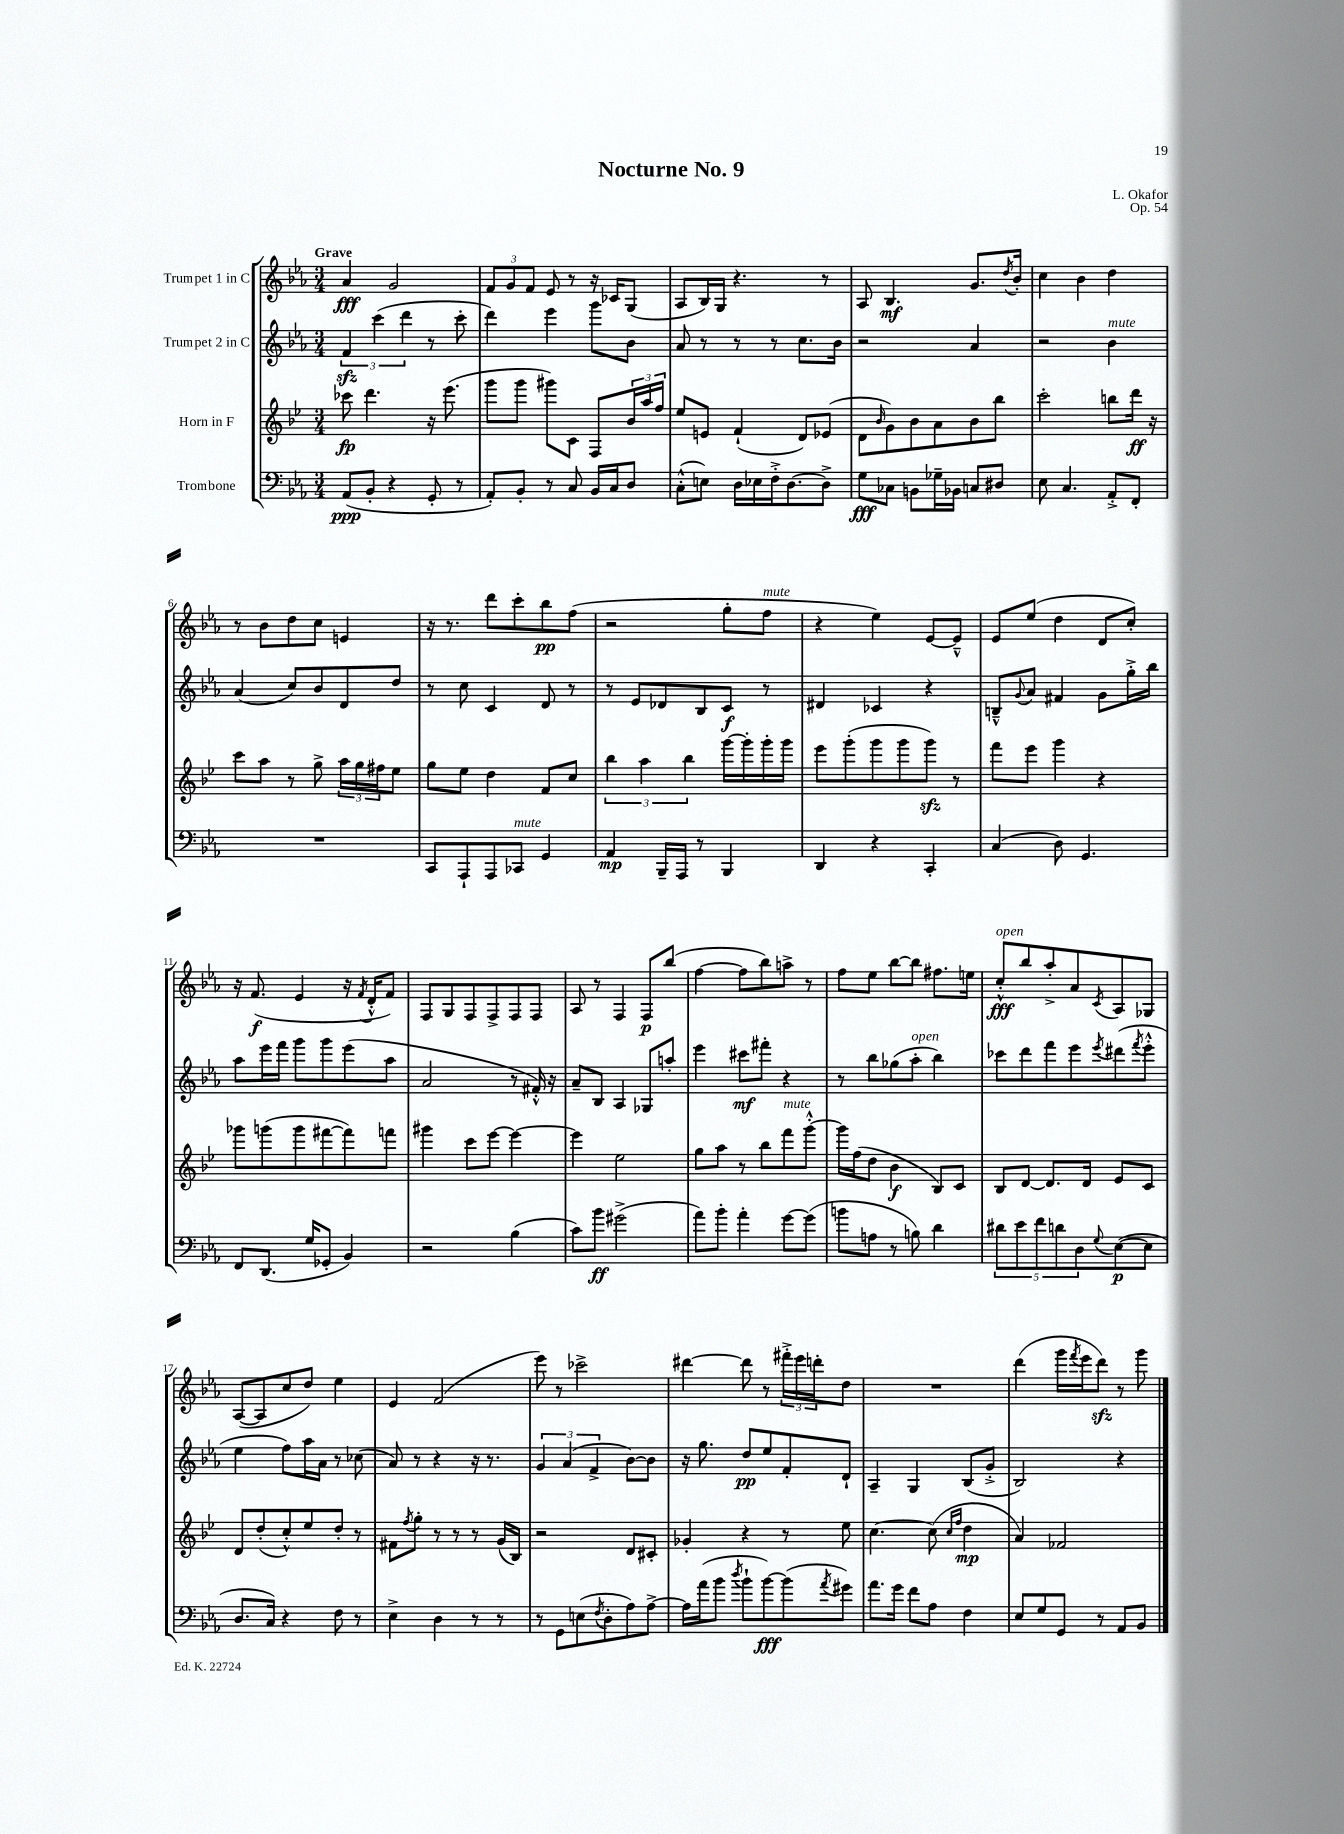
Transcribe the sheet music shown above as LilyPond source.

\header { title = "Nocturne No. 9" composer = "L. Okafor" opus = "Op. 54" }
<<
\new StaffGroup <<
\new Staff = "s0" \with { instrumentName = "Trumpet 1 in C" } {
    \clef treble \key ees \major \numericTimeSignature \time 3/4 \tempo "Grave"
    aes'4\fff g'2 |
    \tuplet 3/2 { f'8 g'8 f'8 } ees'8 r8 r16 ces'16 g8( |
    aes8 bes16) g16 r4. r8 |
    aes8 bes4.\mf g'8. \acciaccatura { d''8 } bes'16-. |
    c''4 bes'4 d''4 |
    r8 bes'8 d''8 c''8 e'4 |
    r16 r8. d'''8 c'''8-. bes''8\pp f''8( |
    r2 g''8-. f''8^\markup { \italic "mute" } |
    r4 ees''4) ees'8~ ees'8---^ |
    ees'8 ees''8( d''4 d'8 c''8-.) |
    r16 f'8.\f( ees'4 r16 \acciaccatura { f'8 } d'16-.-^ f'8) |
    f8 g8 f8 f8-> f8 f8 |
    aes8 r8 f4 f8\p bes''8( |
    f''4~ f''8 bes''8) a''8-> r8 |
    f''8 ees''8 bes''8~ bes''8 fis''8. e''16 |
    c''8-.-^\fff^\markup { \italic "open" } bes''8 aes''8-.-> aes'8 \acciaccatura { c'8 } aes8 ges8 |
    aes8~( aes8 c''8 d''8) ees''4 |
    ees'4 f'2( |
    ees'''8) r8 ces'''2-> |
    dis'''4~ dis'''8 r8 \tuplet 3/2 { fis'''16-.-> ees'''16 d'''16-. } d''8 |
    R2. |
    d'''4( g'''16 \acciaccatura { f'''8 } ees'''16 d'''8\sfz) r8 g'''8 \bar "|." |
}
\new Staff = "s1" \with { instrumentName = "Trumpet 2 in C" } {
    \clef treble \key ees \major \numericTimeSignature \time 3/4
    \tuplet 3/2 { f'4\sfz c'''4( d'''4 } r8 c'''8-. |
    d'''4) ees'''4 g'''8 bes'8 |
    aes'8 r8 r8 r8 c''8. bes'16 |
    r2 aes'4 |
    r2 bes'4^\markup { \italic "mute" } |
    aes'4( c''8) bes'8 d'8 d''8 |
    r8 c''8 c'4 d'8 r8 |
    r8 ees'8 des'8 bes8 c'8\f r8 |
    dis'4 ces'4 r4 |
    b8---^ \appoggiatura { g'8 } aes'8 fis'4 g'8 g''16-.-> bes''16 |
    aes''8 ees'''16 f'''16 g'''8 g'''8 ees'''8( aes''8 |
    aes'2 r8 fis'16-.-^) r16 |
    aes'8-- bes8 aes4 ges8 a''8-. |
    ees'''4 cis'''8\mf fis'''8-. r4 |
    r8 bes''8 ges''8( aes''8-.^\markup { \italic "open" } bes''4) |
    ces'''8 d'''8 f'''8 ees'''8 \acciaccatura { ees'''8 } dis'''8( \acciaccatura { f'''8 } ees'''8-.-^ |
    ees''4 f''8) aes''16 aes'16 r8 ces''8( |
    aes'8) r8 r4 r16 r8. |
    \tuplet 3/2 { g'4 aes'4( f'4-> } bes'8~) bes'8 |
    r16 g''8. d''8\pp ees''8 f'8-. d'8-! |
    aes4-- g4 bes8( g'8-.-> |
    bes2) r4 \bar "|." |
}
\new Staff = "s2" \with { instrumentName = "Horn in F" } {
    \clef treble \key bes \major \numericTimeSignature \time 3/4
    ces'''8\fp d'''4. r16 ees'''8.( |
    g'''8 g'''8 gis'''8) c'8 f8 \tuplet 3/2 { bes'16 a''16 f''16 } |
    ees''8 e'8 f'4-!( d'8) ees'8( |
    d'8 \grace { bes'16 } g'8) bes'8 a'8 bes'8 bes''8 |
    c'''2-. b''8 d'''16\ff r16 |
    c'''8 a''8 r8 g''8-> \tuplet 3/2 { a''16 g''16 fis''16 } ees''8 |
    g''8 ees''8 d''4 f'8 c''8 |
    \tuplet 3/2 { bes''4 a''4 bes''4 } g'''16~ g'''16-. g'''16-. g'''16 |
    ees'''8 g'''8-.( g'''8 g'''8 g'''8\sfz) r8 |
    f'''8 ees'''8 g'''4 r4 |
    ges'''8 g'''8( g'''8 fis'''8~ fis'''8) f'''8 |
    gis'''4 c'''8 ees'''8~ ees'''4~ |
    ees'''4 ees''2 |
    g''8 a''8 r8 bes''8 f'''8^\markup { \italic "mute" } g'''8~-.-^ |
    g'''16 f''16( d''8 bes'4\f bes8) c'8 |
    bes8 d'8~ d'8. d'16 ees'8 c'8 |
    d'8 d''8-.( c''8-.-^) ees''8 d''8-. r8 |
    fis'8 \acciaccatura { f''8 } g''8-. r8 r8 r8 g'16( bes16) |
    r2 d'8 cis'8-. |
    ges'4-. r4 r8 ees''8 |
    c''4.~ c''8( \grace { c''16 f''16 } d''4\mp |
    a'4) fes'2 \bar "|." |
}
\new Staff = "s3" \with { instrumentName = "Trombone" } {
    \clef bass \key ees \major \numericTimeSignature \time 3/4
    aes,8\ppp( bes,8-. r4 g,8-. r8 |
    aes,8-.) bes,8-. r8 c8 bes,16 c16 d8 |
    c8-.-^( e8) d16 ees16 f16-.-> d8.~ d8-> |
    g8\fff ces8 b,8 ges16-- bes,16 c8 dis8 |
    ees8 c4. aes,8-.-> f,8-. |
    R2. |
    c,8 aes,,8-! aes,,8 ces,8^\markup { \italic "mute" } g,4 |
    aes,4\mp bes,,16-- aes,,16 r8 bes,,4 |
    d,4 r4 c,4-. |
    c4( d8) g,4. |
    f,8 d,8.( g16 ges,8-. bes,4) |
    r2 bes4( |
    c'8) bes'8\ff gis'2->( |
    aes'8) bes'8-. aes'4-. g'8~ g'8( |
    b'8 a8 r8 b8) d'4 |
    \tuplet 5/4 { dis'8 ees'8 f'8 d'8 d8 } \appoggiatura { g8 } ees8~\p( ees8 |
    d8. c16) r4 f8 r8 |
    ees4-> d4 r8 r8 |
    r8 g,8 e8( \acciaccatura { f8 } d8-. aes8) aes8~-> |
    aes16 aes'16( bes'8 \acciaccatura { d''8 } bes'8-! bes'8~\fff) bes'8( \acciaccatura { aes'8 } gis'8) |
    aes'8. g'16 f'8 aes8 f4 |
    ees8 g8 g,8 r8 aes,8 bes,8 \bar "|." |
}
>>
>>
